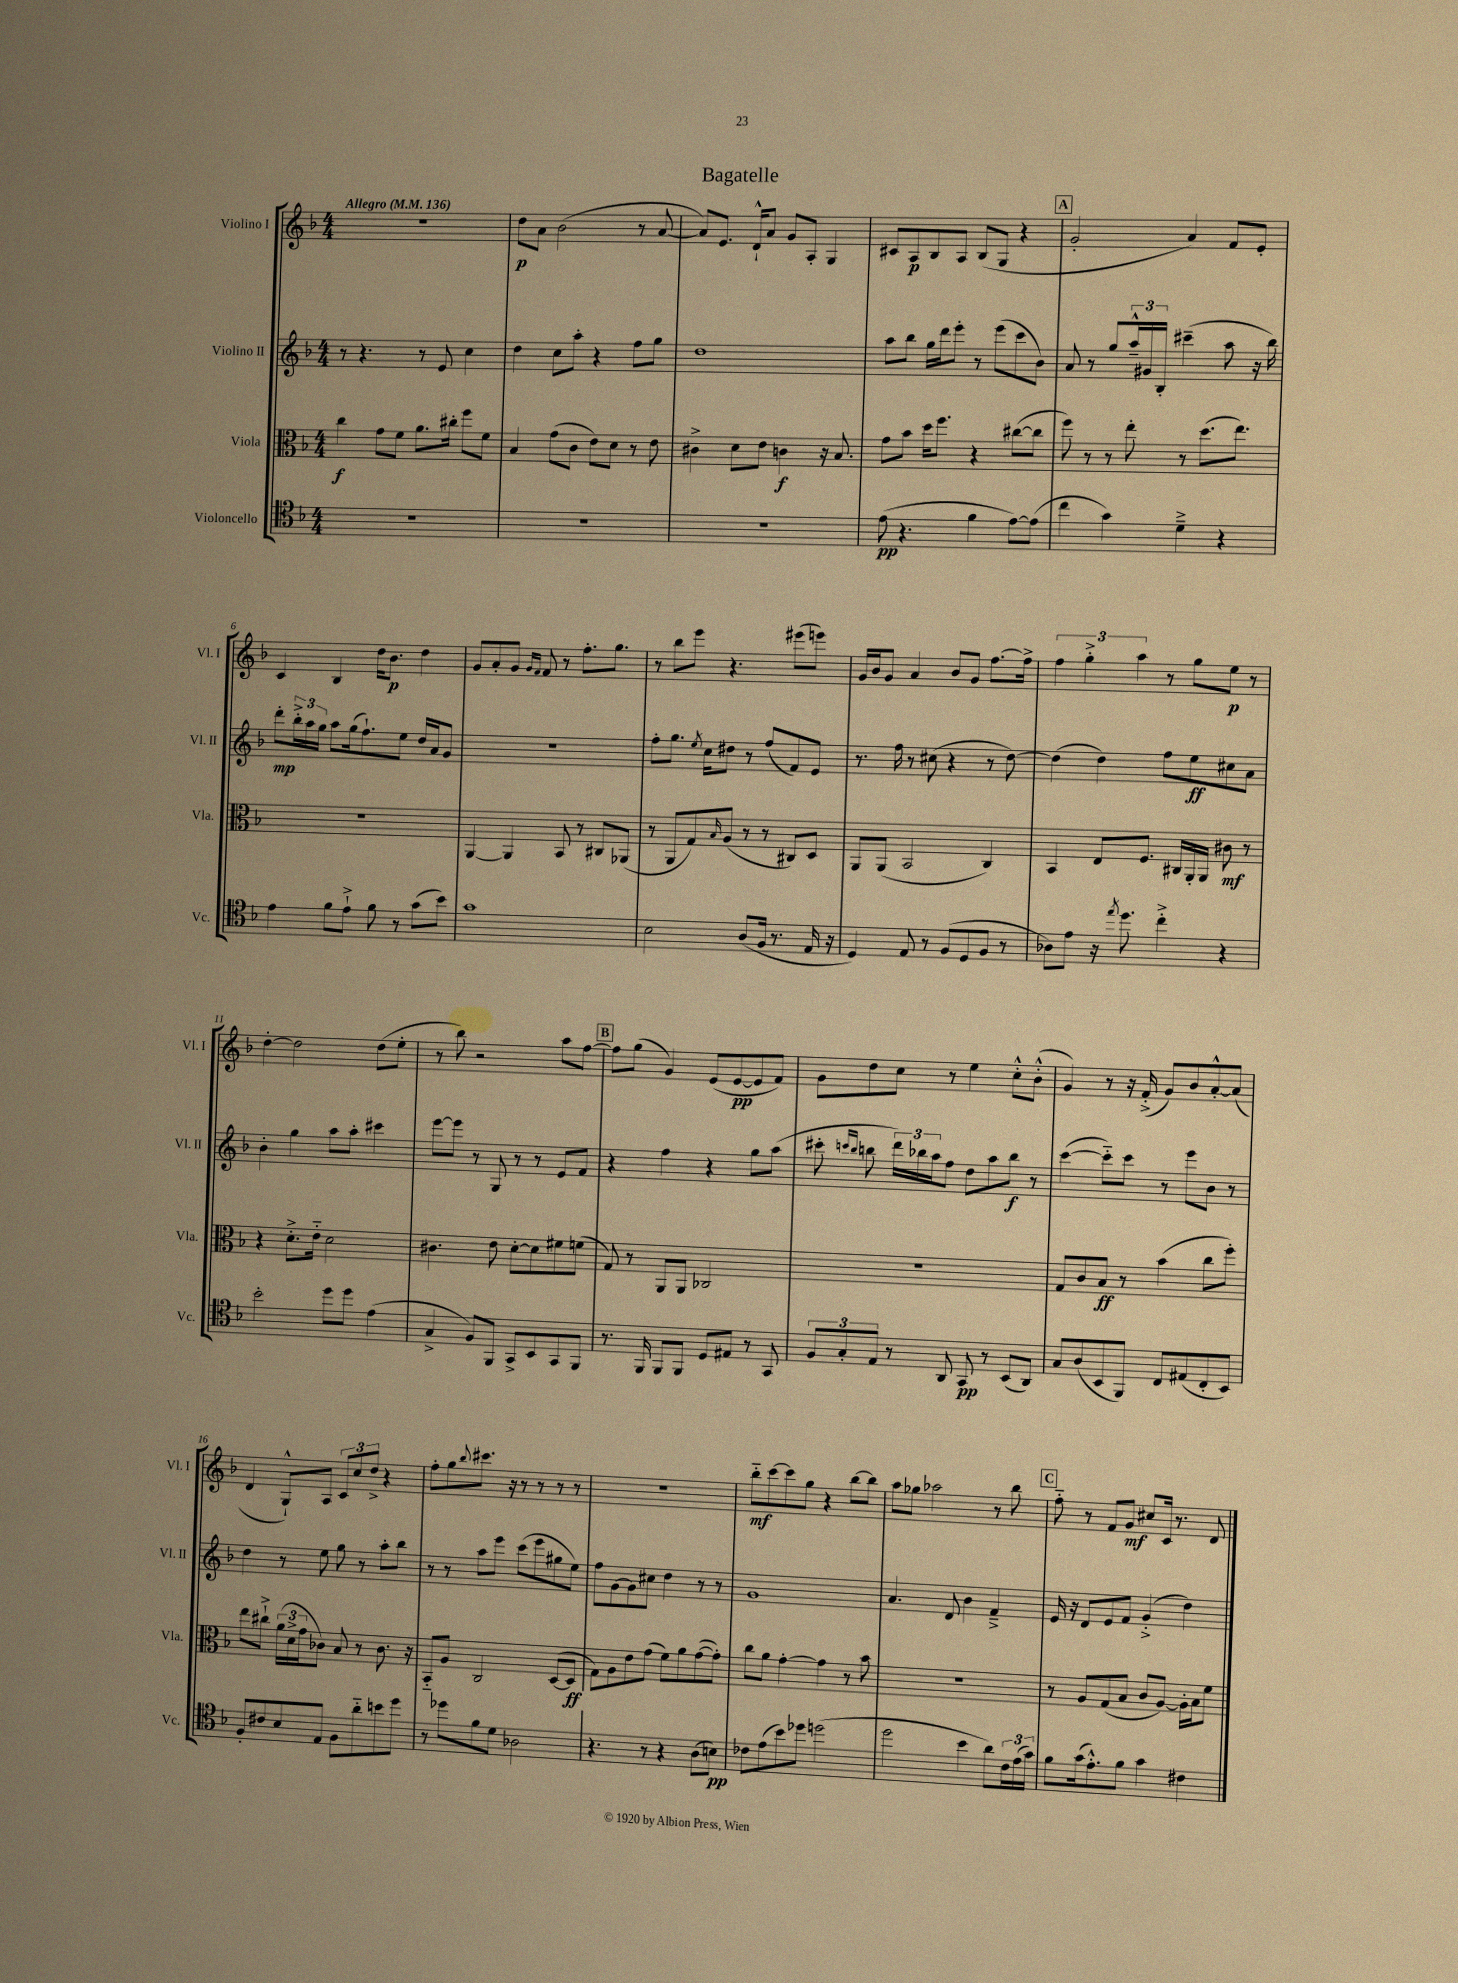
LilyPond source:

\header { title = "Bagatelle" }
<<
\new StaffGroup <<
\new Staff = "s0" \with { instrumentName = "Violino I" shortInstrumentName = "Vl. I" } {
    \clef treble \key f \major \numericTimeSignature \time 4/4 \tempo "Allegro" 4 = 136
    R1 |
    d''8\p a'8 bes'2( r8 a'8~ |
    a'8) e'8. d'16-!-^ a'8 g'8 a8-. g4 |
    cis'8 a8\p bes8 a8 bes8( g8 r4 |
    \mark \markup { \box "A" } g'2-. a'4) f'8 e'8-. |
    c'4 bes4 d''16 bes'8.\p d''4 |
    g'8 a'8-. g'8 \grace { g'16 f'16 } f'8 r8 f''8.-. g''8. |
    r8 bes''8 e'''8 r4. eis'''8( e'''8) |
    g'16 bes'16 g'8 a'4 bes'8 g'8 f''8.~ f''16-> |
    \tuplet 3/2 { f''4 g''4-.-> a''4 } r8 g''8 e''8\p r8 |
    d''4~-. d''2 d''8( e''8-. |
    r8 bes''8) r2 a''8 f''8~ |
    \mark \markup { \box "B" } f''8 g''8( g'4) e'8( e'8~\pp e'8 f'8) |
    g'8 d''8 c''8 r8 e''4 c''8-.-^ bes'8-.-^( |
    g'4) r8 r16 f'16-.->( g'8) bes'8 a'8~-.-^ a'8( |
    d'4 g8-!-^) a8 \tuplet 3/2 { c'8 c''8 d''8-> } r4 |
    f''8-. g''8 \appoggiatura { bes''8 } cis'''8. r16 r8 r8 r8 r8 |
    R1 |
    bes''8-_\mf c'''8~ c'''8 g''8 r4 bes''8~ bes''8 |
    a''8 ges''8 aes''2 r8 bes''8 |
    \mark \markup { \box "C" } f''8-_ r8 f'8 g'8\mf cis''8 c'16 r8. d'8 \bar "|." |
}
\new Staff = "s1" \with { instrumentName = "Violino II" shortInstrumentName = "Vl. II" } {
    \clef treble \key f \major \numericTimeSignature \time 4/4
    r8 r4. r8 e'8 c''4 |
    d''4 c''8 a''8-. r4 f''8 g''8 |
    d''1 |
    a''8 bes''8 g''16 d'''16 e'''8-. r8 e'''8( c'''8 bes'8) |
    \mark \markup { \box "A" } a'8 r8 g''8 \tuplet 3/2 { a''16---^ gis'16 bes16-. } cis'''4--( a''8 r16 bes''16) |
    d'''8-.\mp \tuplet 3/2 { bes''16-.-> a''16 g''16 } a''8 g''16( f''8.-!) e''8 d''16 a'16 g'8 |
    R1 |
    f''8-. g''8. \acciaccatura { e''8 } c''16 dis''8 r8 f''8( f'8) e'8 |
    r8. f''16 r8 cis''8( r4 r8 d''8~) |
    d''4( d''4) f''8 e''8\ff cis''8 a'8 |
    bes'4-. g''4 a''8 a''8-. cis'''4 |
    e'''8~ e'''8 r8 g8 r8 r8 e'8 f'8 |
    \mark \markup { \box "B" } r4 f''4 r4 g''8 a''8( |
    cis'''8-. \grace { c'''16 bes''16 } b''8 \tuplet 3/2 { d'''16) bes''16 a''16 } f''8 d''8 a''8 bes''8\f r8 |
    c'''4~( c'''8-_) c'''8 r8 e'''8 bes'8 r8 |
    d''4 r8 e''8 g''8 r8 a''8-. bes''8 |
    r8 r8 a''8 e'''8 c'''8( e'''8 gis''8 e''8) |
    f''8 g'8~ g'8 cis''8 d''4 r8 r8 |
    g'1 |
    a'4. d'8 bes'4 f'4---> |
    \mark \markup { \box "C" } e'16 r16 d'8 e'8 f'8 g'4-.->( d''4) \bar "|." |
}
\new Staff = "s2" \with { instrumentName = "Viola" shortInstrumentName = "Vla." } {
    \clef alto \key f \major \numericTimeSignature \time 4/4
    c''4\f g'8 f'8 a'8. cis''16-. f''8 f'8 |
    bes4 g'8( c'8 e'8) d'8 r8 e'8 |
    cis'4-> d'8 e'8 c'4\f r16 bes8. |
    g'8 bes'8 d''16 f''8. r4 cis''8~( cis''8 |
    \mark \markup { \box "A" } f''8) r8 r8 e''8-. r8 d''8.( e''8.) |
    R1 |
    a,4~ a,4 bes,8 r8 cis8 aes,8( |
    r8 a,8 g8) \grace { bes16 } a8( r8 r8 cis8) d8 |
    a,8 a,8( bes,2 c4) |
    bes,4 e8 f8. cis16 a,16-. a,16 cis'8\mf r8 |
    r4 d'8.-.-> e'16-_ d'2 |
    cis'4. e'8 d'8~-. d'8 fis'8 f'8( |
    \mark \markup { \box "B" } g8) r8 a,8 a,8 ces2 |
    R1 |
    g8 c'8 bes8\ff r8 bes'4( c''8 f''8-.) |
    e''8 cis''8-!-> \tuplet 3/2 { a'16( d'16-> g'16 } ces'8) bes8 r8 ces'8. r16 |
    bes,8-_ a8 c2 d8~( d8\ff |
    g8) a8 e'8 g'8( f'8) a'8 g'8~( g'8-.) |
    c''8 a'8 g'4~-. g'4 r8 bes'8 |
    R1 |
    \mark \markup { \box "C" } r8 a8 g8( bes8 c'8 a8~) a16-. bes16 f'8 \bar "|." |
}
\new Staff = "s3" \with { instrumentName = "Violoncello" shortInstrumentName = "Vc." } {
    \clef tenor \key f \major \numericTimeSignature \time 4/4
    R1 |
    R1 |
    R1 |
    e'8\pp( r4. f'4 e'8~) e'8( |
    \mark \markup { \box "A" } c''4 g'4) d'4---> r4 |
    e'4 f'8 e'8-!-> f'8 r8 g'8( bes'8) |
    g'1 |
    bes2 a8( f16 r8. e16 r16 |
    d4) e8 r8 f8( d8 f8 r8 |
    aes8) e'8 r16 \acciaccatura { e''8 } d''8. c''4-.-> r4 |
    bes'2-. d''8 d''8 e'4( |
    g4-> f8) f,8 g,8-> bes,8 g,8 f,8 |
    \mark \markup { \box "B" } r8. f,16 f,8 f,8 d8 eis8 r8 g,8 |
    \tuplet 3/2 { f8 g8-. e8 } r8 a,8 g,8\pp r8 bes,8( a,8) |
    g8 a8( bes,8 f,8) c8 eis8( c8-. bes,8) |
    f8-. cis'8 bes8 e8 f8 a'8-_ b'8 d''8 |
    r8 des''8 f'8 d'8 aes2 |
    r4. r8 r4 a8( b8\pp) |
    ces'8 e'8( bes'8) des''8 d''2( |
    d''2 bes'4 a'8) \tuplet 3/2 { c'16 e'16( g'16) } |
    \mark \markup { \box "C" } f'8 g'16( e'8.-.-^) f'8 g'4 cis'4 \bar "|." |
}
>>
>>
